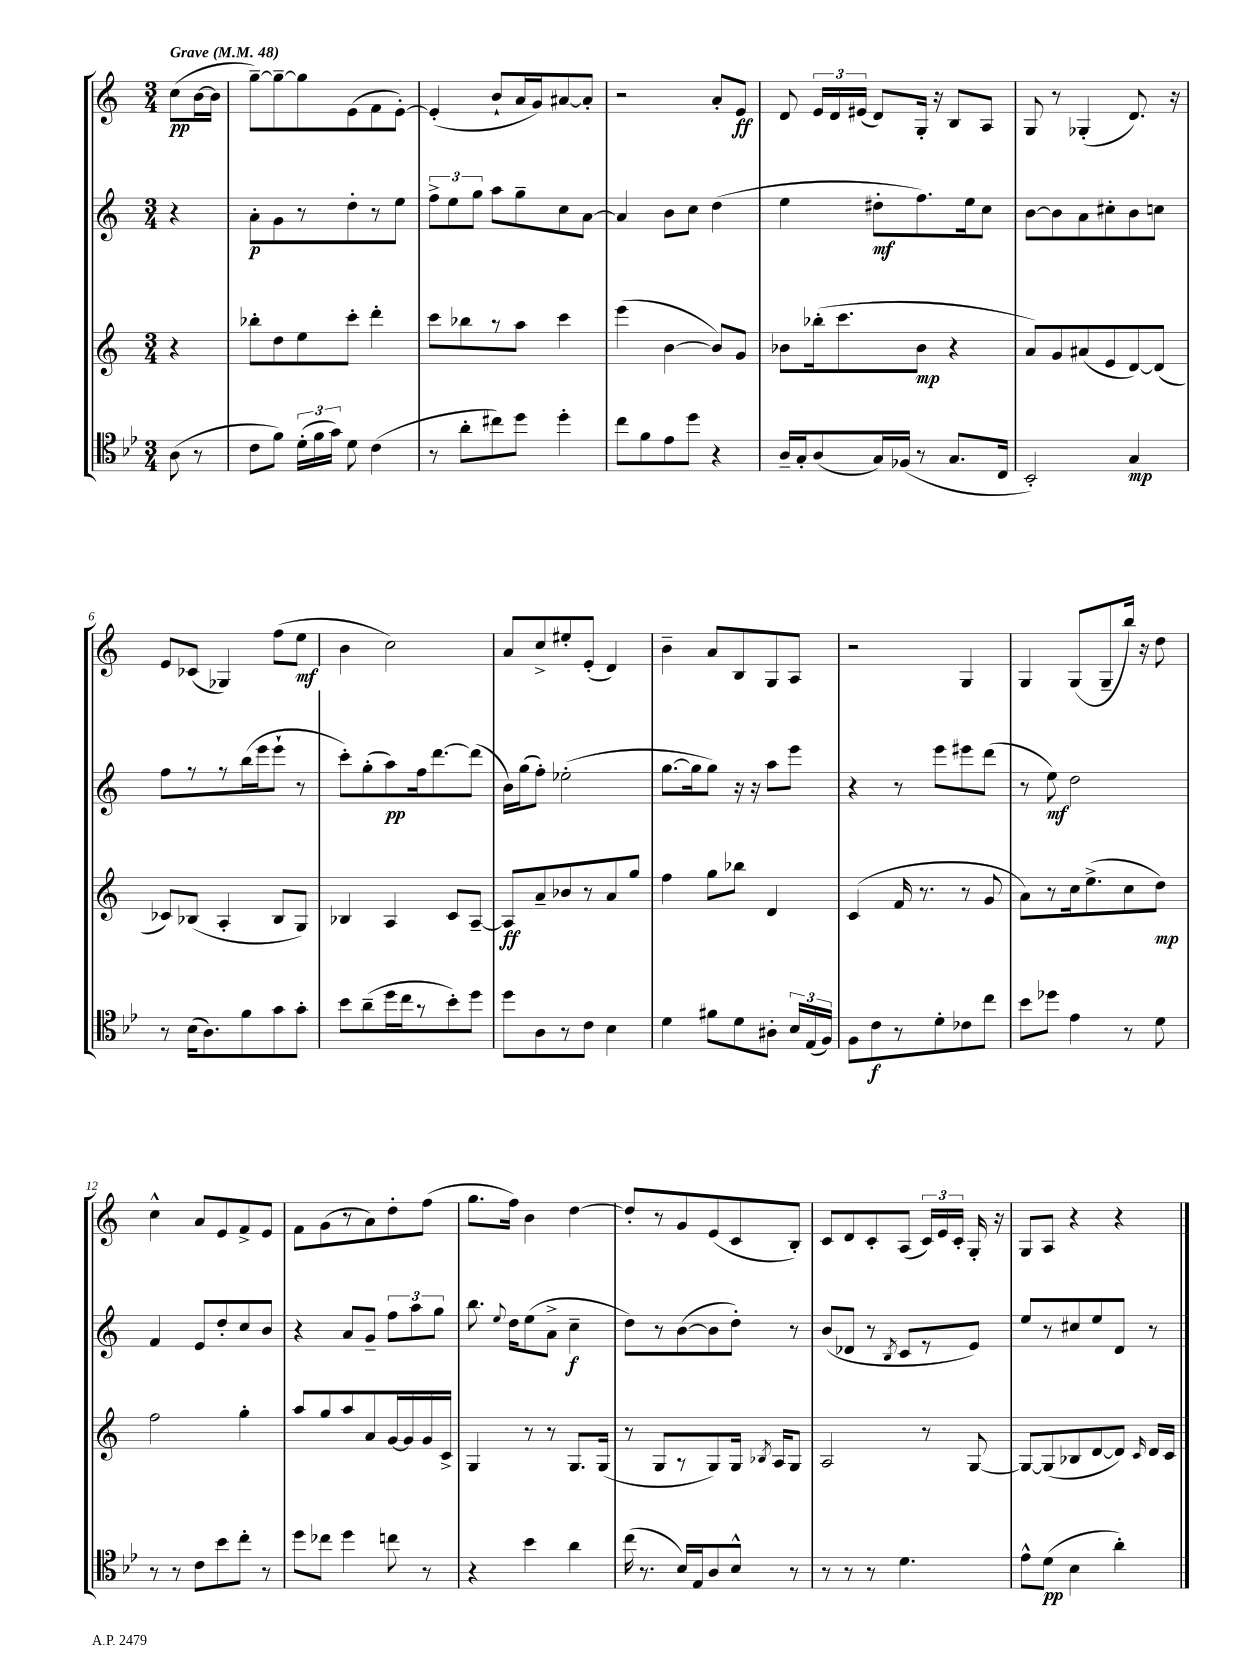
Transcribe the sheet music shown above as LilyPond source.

<<
\new StaffGroup <<
\new Staff = "s0" {
    \clef treble \key c \major \numericTimeSignature \time 3/4 \partial 4 \tempo "Grave" 4 = 48
    \autoBeamOff c''8[\pp( b'16~ b'16] |
    g''8[~--) g''8~-- g''8 e'8( f'8 e'8]~-.) |
    e'4-.( b'8[-! a'16 g'16) ais'8~ ais'8]-. |
    r2 a'8[-. e'8]\ff |
    d'8 \tuplet 3/2 { e'16[ d'16 eis'16]( } d'8[) g16]-. r16 b8[ a8] |
    g8 r8 ges4-.( d'8.) r16 |
    e'8[ ces'8]( ges4) f''8[( e''8]\mf |
    b'4 c''2) |
    a'8[ c''8-> eis''8-. e'8]-.( d'4) |
    b'4-- a'8[ b8 g8 a8] |
    r2 g4 |
    g4 g8[( g8-- b''16]) r16 d''8 |
    c''4-^ a'8[ e'8 f'8-> e'8] |
    f'8[ g'8( r8 a'8) d''8-. f''8]( |
    g''8.[ f''16]) b'4 d''4~ |
    d''8[-. r8 g'8 e'8( c'8 b8]-.) |
    c'8[ d'8 c'8-. a8]( \tuplet 3/2 { c'16[) e'16 c'16]-. } g16-. r16 |
    g8[ a8] r4 r4 \bar "|." |
}
\new Staff = "s1" {
    \clef treble \key c \major \numericTimeSignature \time 3/4 \partial 4
    \autoBeamOff r4 |
    a'8[-.\p g'8 r8 d''8-. r8 e''8] |
    \tuplet 3/2 { f''8[-> e''8 g''8] } a''8[ g''8-- c''8 a'8]~ |
    a'4 b'8[ c''8] d''4( |
    e''4 dis''8[-.\mf f''8.) e''16 c''8] |
    b'8[~ b'8 a'8 cis''8-. b'8 c''8] |
    f''8[ r8 r8 b''16( e'''16 e'''8]-! r8 |
    c'''8[-.) g''8-.( a''8\pp) f''16 d'''8.~ d'''8]( |
    b'16[) g''16( f''8]-.) ees''2-.( |
    g''8.[~ g''16 g''8]) r16 r16 a''8[ e'''8] |
    r4 r8 e'''8[ eis'''8 d'''8]( |
    r8 e''8\mf) d''2 |
    f'4 e'8[ d''8-. c''8 b'8] |
    r4 a'8[ g'8]-- \tuplet 3/2 { f''8[ a''8 g''8] } |
    b''8. \appoggiatura { e''8 } d''16[ e''8( a'8]-> c''4--\f |
    d''8[) r8 b'8~( b'8 d''8]-.) r8 |
    b'8[( des'8] r8 \acciaccatura { b8 } c'8[ r8 e'8]) |
    e''8[ r8 cis''8 e''8 d'8] r8 \bar "|." |
}
\new Staff = "s2" {
    \clef treble \key c \major \numericTimeSignature \time 3/4 \partial 4
    \autoBeamOff r4 |
    bes''8[-. d''8 e''8 c'''8]-. d'''4-. |
    c'''8[ bes''8 r8 a''8] c'''4 |
    e'''4( b'4~ b'8[) g'8] |
    bes'8[ bes''16-.( c'''8. bes'8]\mp r4 |
    a'8[) g'8 ais'8( e'8 d'8~) d'8]( |
    ces'8[) bes8]( a4-. bes8[ g8]) |
    bes4 a4 c'8[ a8]~-- |
    a8[\ff a'8-- bes'8 r8 a'8 g''8] |
    f''4 g''8[ bes''8] d'4 |
    c'4( f'16 r8. r8 g'8 |
    a'8[) r8 c''16 e''8.->( c''8 d''8]\mp) |
    f''2 g''4-. |
    a''8[ g''8 a''8 a'8 g'16~ g'16 g'16 c'16]-> |
    g4 r8 r8 g8.[ g16]( |
    r8 g8[ r8 g8) g16] \acciaccatura { bes8 } a16[ g8] |
    a2 r8 g8~ |
    g8[~ g8( bes8 d'8~ d'8]) \grace { c'16 } d'16[ c'16] \bar "|." |
}
\new Staff = "s3" {
    \clef tenor \key bes \major \numericTimeSignature \time 3/4 \partial 4
    \autoBeamOff a8( r8 |
    c'8[ f'8]) \tuplet 3/2 { d'16[-.( f'16 g'16]) } d'8 c'4( |
    r8 a'8[-. cis''8) d''8] d''4-. |
    c''8[ f'8 ees'8 d''8] r4 |
    a16[-- g16-. a8( g16) fes16]( r8 g8.[ c16] |
    bes,2-.) g4\mp |
    r8 bes16[( a8.) f'8 g'8 g'8]-. |
    bes'8[ a'8--( d''16 c''16 r8 bes'8-.) d''8] |
    d''8[ a8 r8 c'8] bes4 |
    d'4 fis'8[ d'8 ais8]-. \tuplet 3/2 { bes16[ ees16( f16]) } |
    f8[ c'8\f r8 d'8-. ces'8 c''8] |
    bes'8[ des''8] ees'4 r8 d'8 |
    r8 r8 c'8[ bes'8 c''8]-. r8 |
    d''8[ ces''8] d''4 c''8 r8 |
    r4 bes'4 a'4 |
    c''16( r8. bes16[) ees16 a8 bes8]-^ r8 |
    r8 r8 r8 d'4. |
    ees'8[-^ d'8]\pp( bes4 a'4-.) \bar "|." |
}
>>
>>
